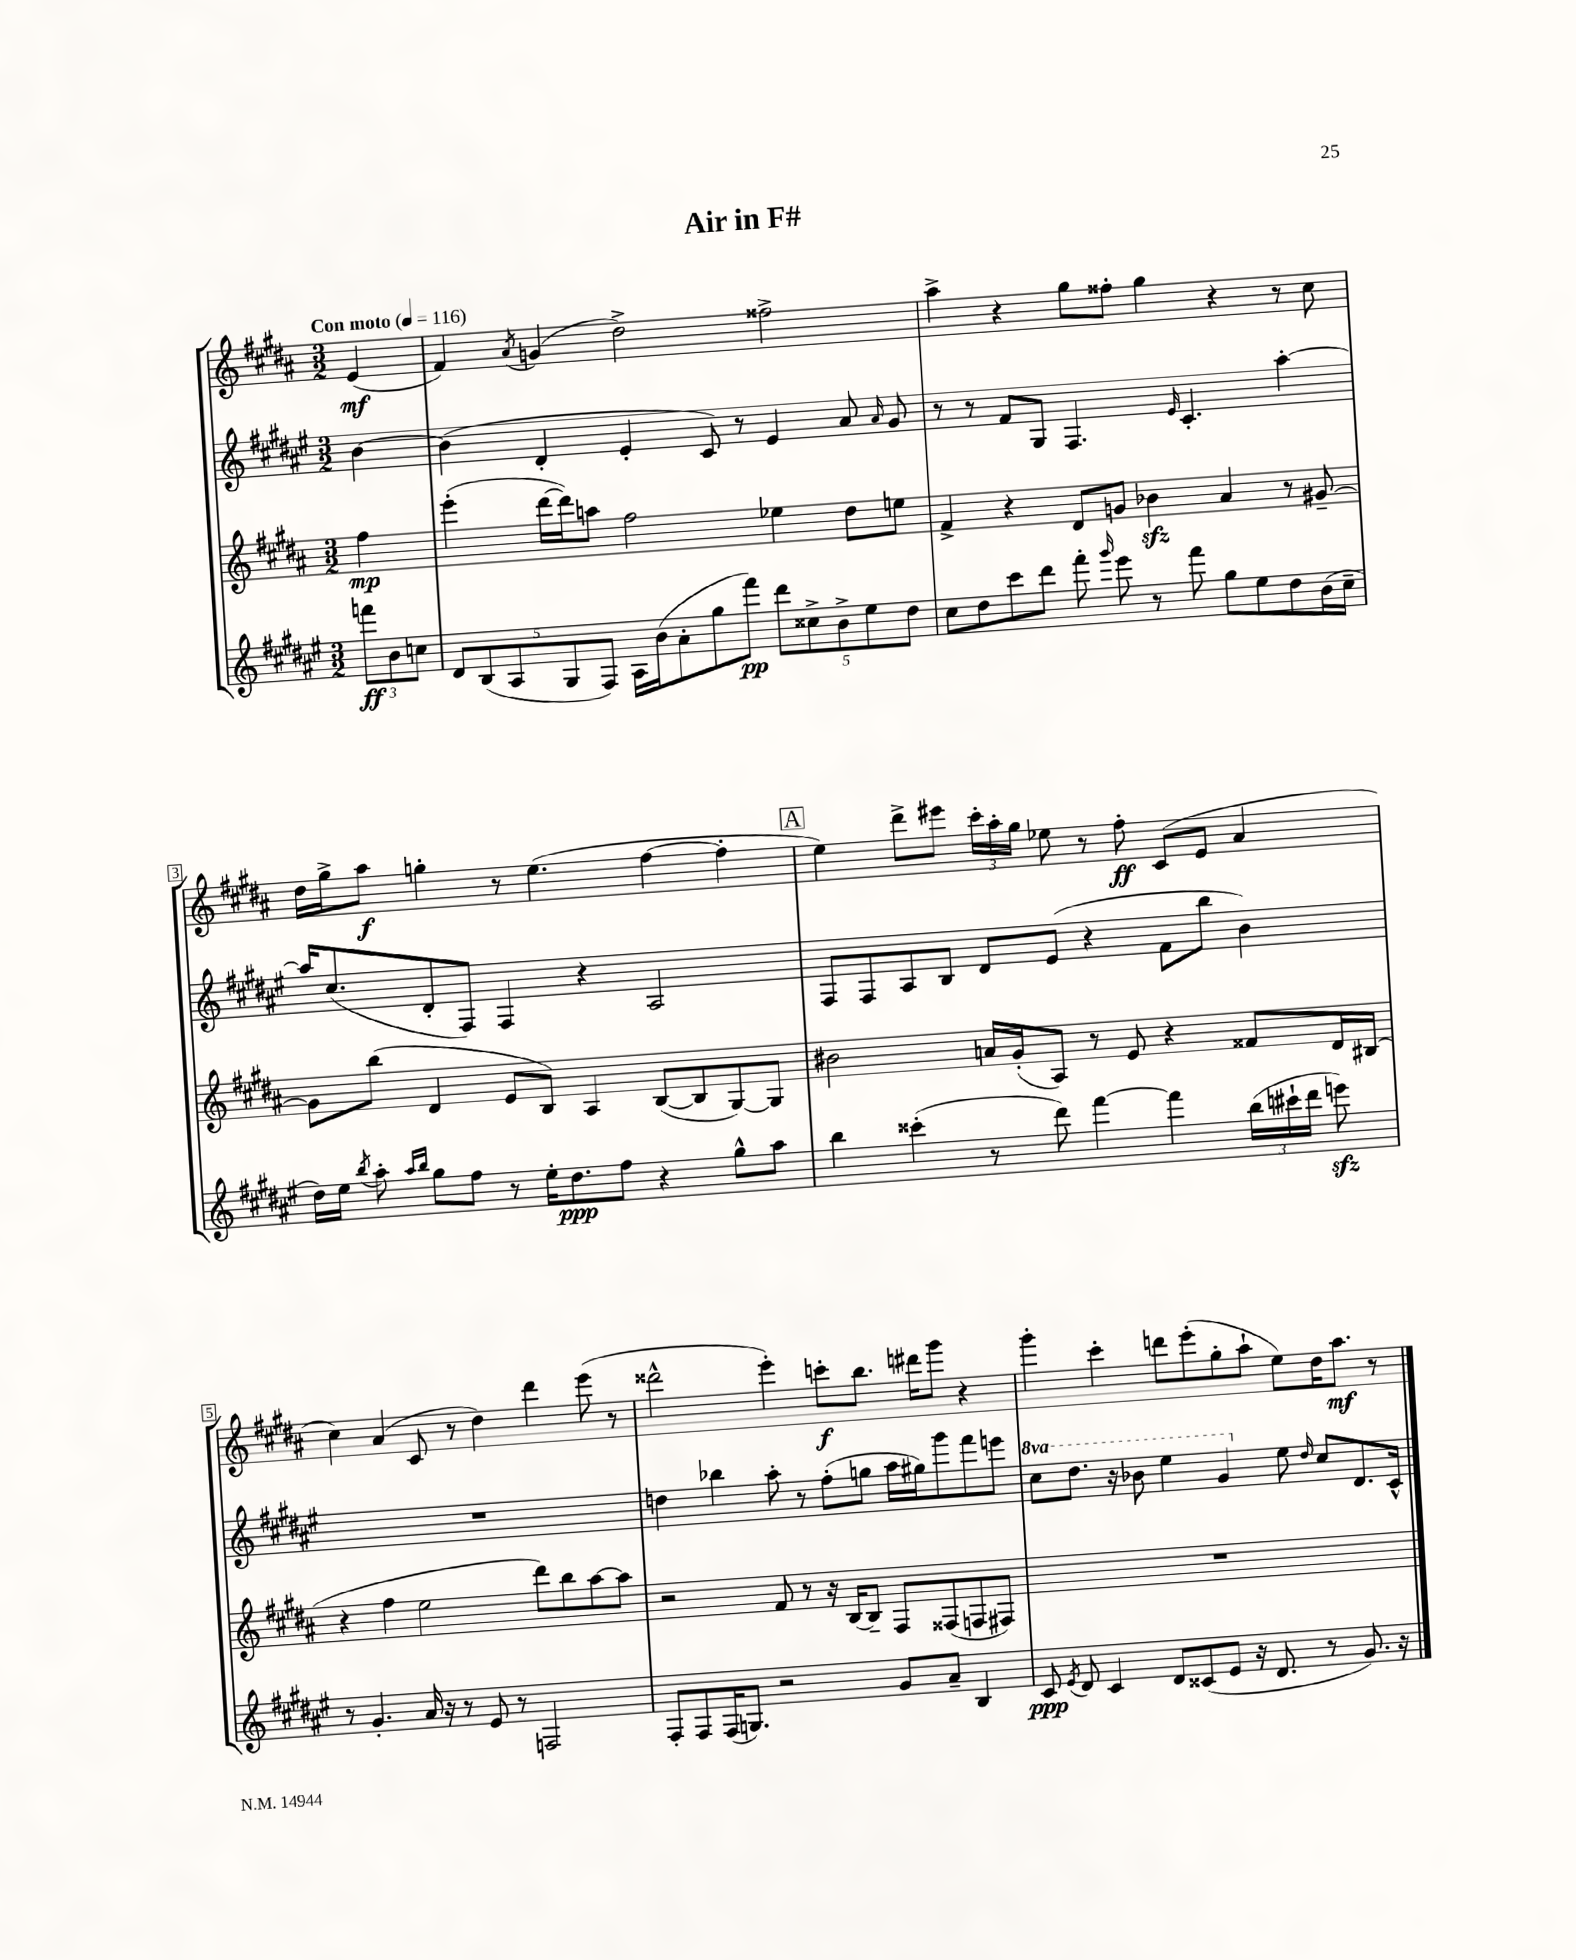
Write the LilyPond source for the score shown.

\header { title = "Air in F#" }
<<
\new StaffGroup <<
\new Staff = "s0" {
    \clef treble \key b \major \numericTimeSignature \time 3/2 \partial 4 \tempo "Con moto" 4 = 116
    \autoBeamOff e'4\mf( |
    fis'4) \acciaccatura { ais'8 } g'4( dis''2->) fisis''2-> |
    ais''4-> r4 gis''8[ fisis''8]-. gis''4 r4 r8 cis''8 |
    dis''16[ gis''16-> ais''8]\f g''4-. r8 e''4.( fis''4~ fis''4-. |
    \mark \markup { \box "A" } e''4) dis'''8[-> eis'''8] \tuplet 3/2 { cis'''16[-. ais''16-. gis''16] } ees''8 r8 fis''8-.\ff cis'8[( e'8] ais'4 |
    cis''4) ais'4( cis'8 r8 dis''4) dis'''4 e'''8( r8 |
    disis'''2-^ e'''4-.) c'''8[-.\f b''8.] dis'''16[ gis'''8] r4 |
    gis'''4-. cis'''4-. d'''8[ e'''8-.( gis''8-. ais''8]-! e''8[) dis''16 ais''8.]\mf r8 \bar "|." |
}
\new Staff = "s1" {
    \clef treble \key fis \major \numericTimeSignature \time 3/2 \set Staff.ottavationMarkups = #ottavation-simple-ordinals \partial 4
    \autoBeamOff b'4~ |
    b'4( dis'4-. eis'4-. cis'8) r8 eis'4 ais'8 \grace { ais'16 } gis'8 |
    r8 r8 fis'8[ gis8] fis4. \grace { eis'16 } cis'4.-. ais''4~-. |
    ais''16[ cis''8.( dis'8-. fis8]) fis4 r4 ais2 |
    \mark \markup { \box "A" } fis8[ fis8 ais8 b8] dis'8[ eis'8]( r4 fis'8[ b''8] b'4) |
    R1. |
    d''4 bes''4 ais''8-. r8 fis''8[-.( g''8] ais''16[ gis''16) gis'''8 fis'''8 e'''8] |
    \ottava #1 cis'''8[ dis'''8.] r16 bes''8 eis'''4 gis''4 \ottava #0 eis''8 \grace { dis''16 } cis''8[ dis'8. cis'16]-^ \bar "|." |
}
\new Staff = "s2" {
    \clef treble \key b \major \numericTimeSignature \time 3/2 \partial 4
    \autoBeamOff fis''4\mp |
    e'''4-.( dis'''16[~ dis'''16) a''8] fis''2 ees''4 dis''8[ e''8] |
    fis'4-> r4 dis'8[ g'8] bes'4\sfz ais'4 r8 gis'8~-- |
    gis'8[ b''8]( dis'4 e'8[ b8]) ais4 b8[~( b8 gis8~) gis8] |
    \mark \markup { \box "A" } bis'2 a'16[ gis'16-.( ais8]) r8 e'8 r4 fisis'8[ dis'16 bis16]( |
    r4 fis''4 e''2 dis'''8[) b''8 ais''8~ ais''8] |
    r2 fis'8 r8 r16 b16[~ b8]-- fis8[ fisis8( f8 fis8]) |
    R1. \bar "|." |
}
\new Staff = "s3" {
    \clef treble \key fis \major \numericTimeSignature \time 3/2 \partial 4
    \autoBeamOff \tuplet 3/2 { f'''8[\ff b'8 c''8] } |
    \tuplet 5/4 { dis'8[ b8( ais8 gis8 fis8]) } ais16[ b'16( ais'8-. gis''8 fis'''8]\pp) \tuplet 5/4 { dis'''8[ cisis''8-> b'8-> eis''8 dis''8] } |
    cis''8[ dis''8 cis'''8 dis'''8] fis'''8-. \grace { gis'''16 } eis'''8 r8 fis'''8 gis''8[ eis''8 dis''8 b'16( cis''16]-- |
    dis''16[) eis''16] \acciaccatura { b''8 } ais''8-. \grace { ais''16[ b''16] } gis''8[ fis''8] r8 eis''16[-. dis''8.\ppp fis''8] r4 gis''8[-^ ais''8] |
    \mark \markup { \box "A" } b''4 cisis'''4-.( r8 dis'''8) fis'''4~ fis'''4 \tuplet 3/2 { b''16[( cis'''16-! dis'''16] } e'''8\sfz) |
    r8 gis'4.-. ais'16 r16 r8 eis'8 r8 f2 |
    fis8[-. fis8 fis16( g8.]) r2 gis'8[ ais'8]-- b4 |
    cis'8\ppp \acciaccatura { eis'8 } dis'8 cis'4 dis'8[ cisis'8( eis'8] r16 dis'8. r8 gis'8.) r16 \bar "|." |
}
>>
>>
\layout { \context { \Score \override BarNumber.stencil = #(make-stencil-boxer 0.1 0.3 ly:text-interface::print) } }
